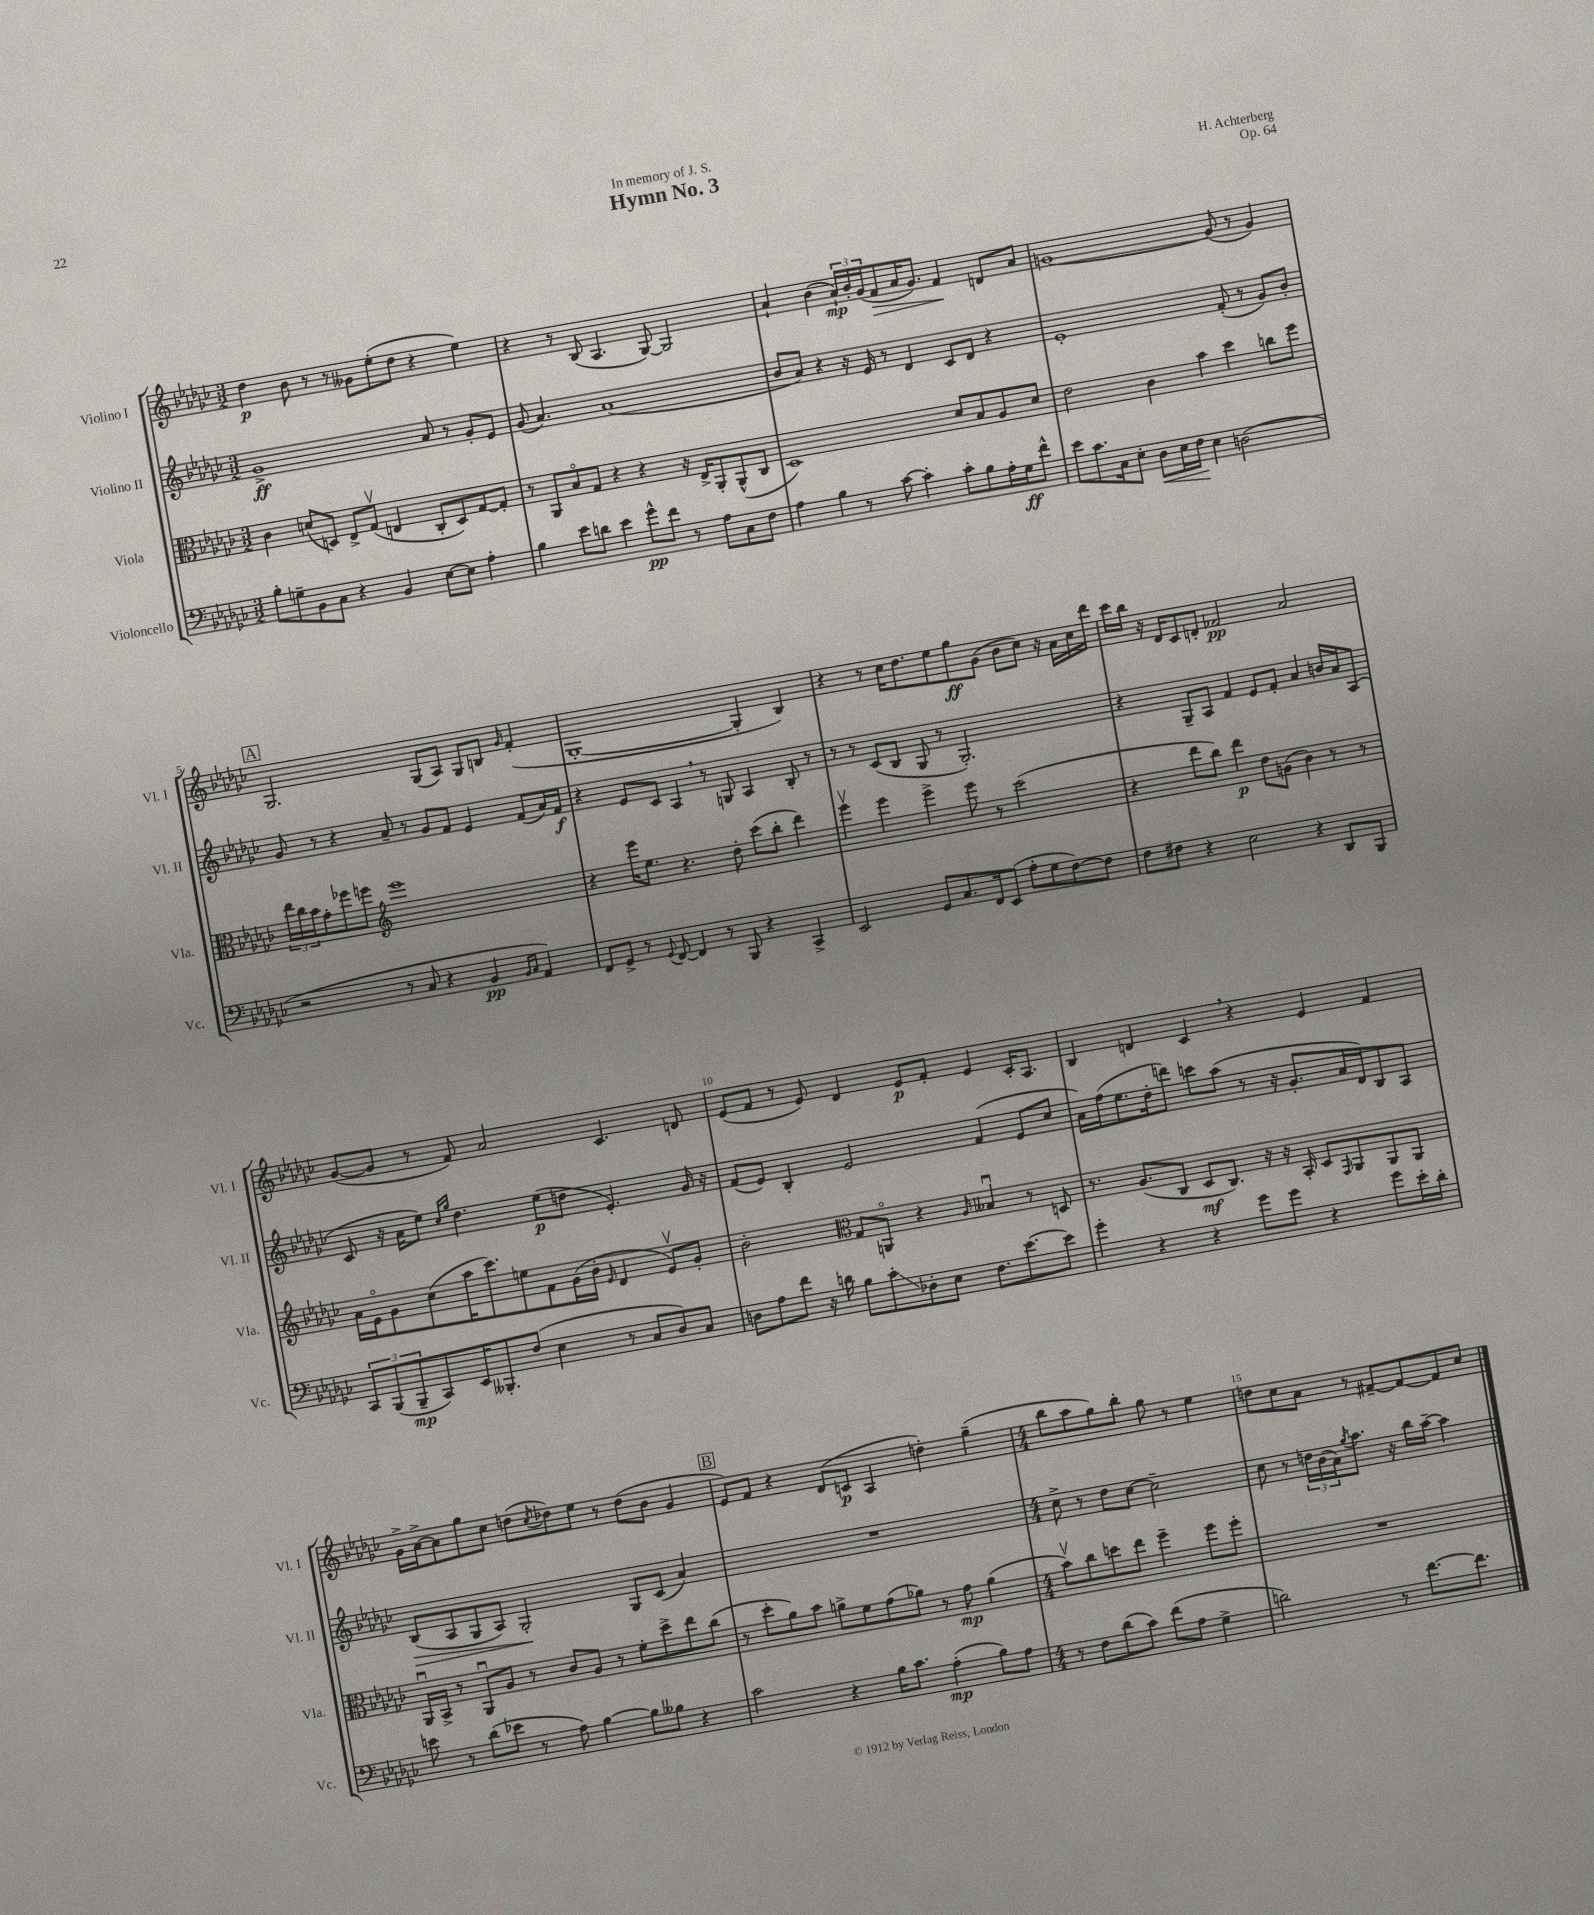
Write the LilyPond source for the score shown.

\header { title = "Hymn No. 3" composer = "H. Achterberg" dedication = "In memory of J. S." opus = "Op. 64" }
<<
\new StaffGroup <<
\new Staff = "s0" \with { instrumentName = "Violino I" shortInstrumentName = "Vl. I" } {
    \clef treble \key ges \major \numericTimeSignature \time 3/2
    des''4\p bes'8 r8 r8 geses'8 ees''8-.( des''8 r4 ees''4) |
    r4 r8 bes8( aes4. ges8~) ges2 |
    aes'4-! bes'4( \tuplet 3/2 { aes'16-!\mp) bes'16-. ges'16( } f'8\> aes'16 ges'8.) f'4\! d'8 aes'8 |
    g'1~ g'8( r8 g'4) |
    \mark \markup { \box "A" } ges2. ges8( aes8) ges8 b8 \grace { ges'16 } f'4-.( |
    ges1~-. ges4-. bes4) |
    r4 r8 ces''16 des''8. ees''8 ges''8\ff ges'8( bes'8 ces''8) r16 aes'16 ces''16 des'''16 |
    ces'''16 bes''16 r16 des'16 ces'8 d'8-. fes'2\pp aes'2 |
    ges'8~( ges'8 r8 f'8) aes'2 ces'4. d'8 |
    ees'8( f'8 r8 ees'8) des'4 ees'8\p f'8-. ees'4 ces'16-. aes8. |
    bes4 d'4 ces'4 \breathe r4 ees'4 f'4 |
    ges'16-> aes'16~-> aes'8 ges''8 ces''8 d''8( \acciaccatura { ces''8 } des''8) ees''8 r8 des''8( bes'8 ges'4 |
    \mark \markup { \box "B" } ees'8) f'8 r4 des'8( c'8\p aes4 d''4-.) ges''4--( |
    \numericTimeSignature \time 4/4 bes''8 aes''8 ges''8) bes''8-. ges''8 r8 ees''4 |
    d''8 ces''8 aes'8 r8 fis'8~-- fis'8~ fis'8 ces''8 \bar "|." |
}
\new Staff = "s1" \with { instrumentName = "Violino II" shortInstrumentName = "Vl. II" } {
    \clef treble \key ges \major \numericTimeSignature \time 3/2
    ges'1->\ff aes'8 r8 ges'8-. ees'8 |
    ges'8( aes'4.) aes'1( |
    bes'8 aes'8) r4 r16 ees'16 r8 des'4 ces'8 des'8 r4 |
    ees'1-. f'8-.( r8 ges'8) bes'8-. |
    \mark \markup { \box "A" } ges'8 r8 r4 aes'8-- r8 ges'8 f'8 ees'4 f'8( aes'16) f'16\f |
    r4 ees'8 ces'8 aes4 \breathe r8 g8 aes4 bes8-. r8 |
    r8 r8 ces'8( bes8 ges8 r8 ges2.-.) |
    r4 ges8-- aes8 f'4 ees'8 f'8-. aes'4 b'16 aes'16 aes8( |
    ces'8 r16 aes'16 ees''8) \grace { ces''16 ges''16 } des''4. ees''8\p( d''8 ees'4.-.) ges'16 r16 |
    f'8( ees'8) bes4-. ees'2 f'4( ees'8 ces''8 |
    aes'16) f''16( ees''8. des''16-. d'''8) c'''8 aes''8( r8 r16 ges'8.-. aes'16 des'16) bes8 aes8 |
    bes8\>( aes8 ges8 aes8) ges2-.\! ges8 ces'8( aes'4) |
    \mark \markup { \box "B" } R1. |
    \numericTimeSignature \time 4/4 ces''8-> r8 des''8 ces''8~ ces''2-- |
    ces''8 r8 \tuplet 3/2 { d''16 bes'16( aes'16) } \acciaccatura { ges''8 } aes''8. r16 bes''16 aes''16~-- aes''4 \bar "|." |
}
\new Staff = "s2" \with { instrumentName = "Viola" shortInstrumentName = "Vla." } {
    \clef alto \key ges \major \numericTimeSignature \time 3/2
    ces'4 d'8( d8) ees8-> ges8\upbow( e4 ces8-. d8) ges8~ ges8-. |
    r8 aes,8 bes8\flageolet ges8 r4 r4 r16 ees16-> aes,8-. aes,8-^( ces8 |
    des1) des'8 bes8 aes8 des'8 |
    ees'2 ces'4 bes'4 des''4 c''8 f''8 |
    \mark \markup { \box "A" } \tuplet 3/2 { ees''16 ces''16 bes'16 } ges'8-. fes''8 f''8 \clef treble ees'''1 |
    r4 ees'''16 ees''8. r4. des''8-. ces'''8( bes''8-. des'''4) |
    ees'''4\upbow ees'''4 ees'''4-> ees'''8 r8 ces'''2( |
    r4 des'''8 bes''8) des'''4\p des''8 g'8( bes'4) r8 r8 |
    aes'16 ees'16\flageolet ges'8 ces''8( aes''16 ces'''8.) e''8 f'8 ges'16( bes'16-. \grace { ees'16 } des'4 ees'8\upbow) ges'8-. |
    bes'2-. \clef alto ges8 a,8\flageolet r4 \grace { aes16 } beses4\downbow r8 d8 |
    r8. aes8.( ces8 des8\mf ces8.) r16 r16 bes,16-. des8 \grace { ges,16 } aes,8 aes,8 aes,8 |
    aes,16\downbow bes,16-> r8 aes,8\downbow aes8 r8 ces'8 aes8 r8 f'8-. des''8-> ees''8 ces''8( |
    \mark \markup { \box "B" } r8 des''8-. aes'8) bes'8 a'8-> f'8 ges'8( aes'8) r8 ges'8\mp aes'4( |
    \numericTimeSignature \time 4/4 bes'8\upbow) ces''8 d''8 ees''8 f''4-- f''8 f''8-. |
    R1 \bar "|." |
}
\new Staff = "s3" \with { instrumentName = "Violoncello" shortInstrumentName = "Vc." } {
    \clef bass \key ges \major \numericTimeSignature \time 3/2
    bes8-. g8-- bes,8 ces8 r4 bes,4 ees8~ ees8 aes4-. |
    bes4 ees'8 d'8 ees'4 ges'8-^\pp f'8 r8 aes8 ces8 f8 |
    aes4 bes4 r8 ces'8~ ces'4-. ces'8-. bes8 aes16-. ges16\ff f'8-^ |
    ees'8 ces'8. ces16 ees8-. des8\< ees16 f16\! ees4 d2( |
    \mark \markup { \box "A" } r2 r8 ces8 r4 bes,4\pp \grace { bes,16 ces16 } aes,4) |
    f,8 ges,8-> r8 \appoggiatura { ges,8 } f,8~ f,4 r8 bes,,8 r4 ces,4-> |
    ees,2 ges,8 ces8. f,16 ees,8( aes8-. ges8 f8~) f8 |
    f8 fis8 r4 ees2 r4 des,8 bes,,8 |
    \tuplet 3/2 { ces,8 bes,,8( bes,,8--\mp } ces,8) ees,16 beses,,8.-. f8( ees4 r8 ces8 des8) ces8 |
    d8 aes8 f'8 r16 d'16 bes8 ces'8-.\glissando des8-. ees8 f8. ees'8.~ ees'8 |
    ges'4-. r4 r4 ges'8 ges'8 r4 ges'8 ees'16-. des'16-. |
    e'8 r8 des'8( ees'8 r8 aes8) bes4~ bes8 beses8 r4 |
    \mark \markup { \box "B" } ces'2 r4 bes16 ces'8. aes4-.\mp( bes8) aes8 |
    \numericTimeSignature \time 4/4 r8 f8 des'8( ces'8) f'8( aes8 ges4-> |
    d'2) r8 f'8.~ f'8. \bar "|." |
}
>>
>>
\layout { \context { \Score \override BarNumber.break-visibility = ##(#f #t #t) barNumberVisibility = #(every-nth-bar-number-visible 5) } }
